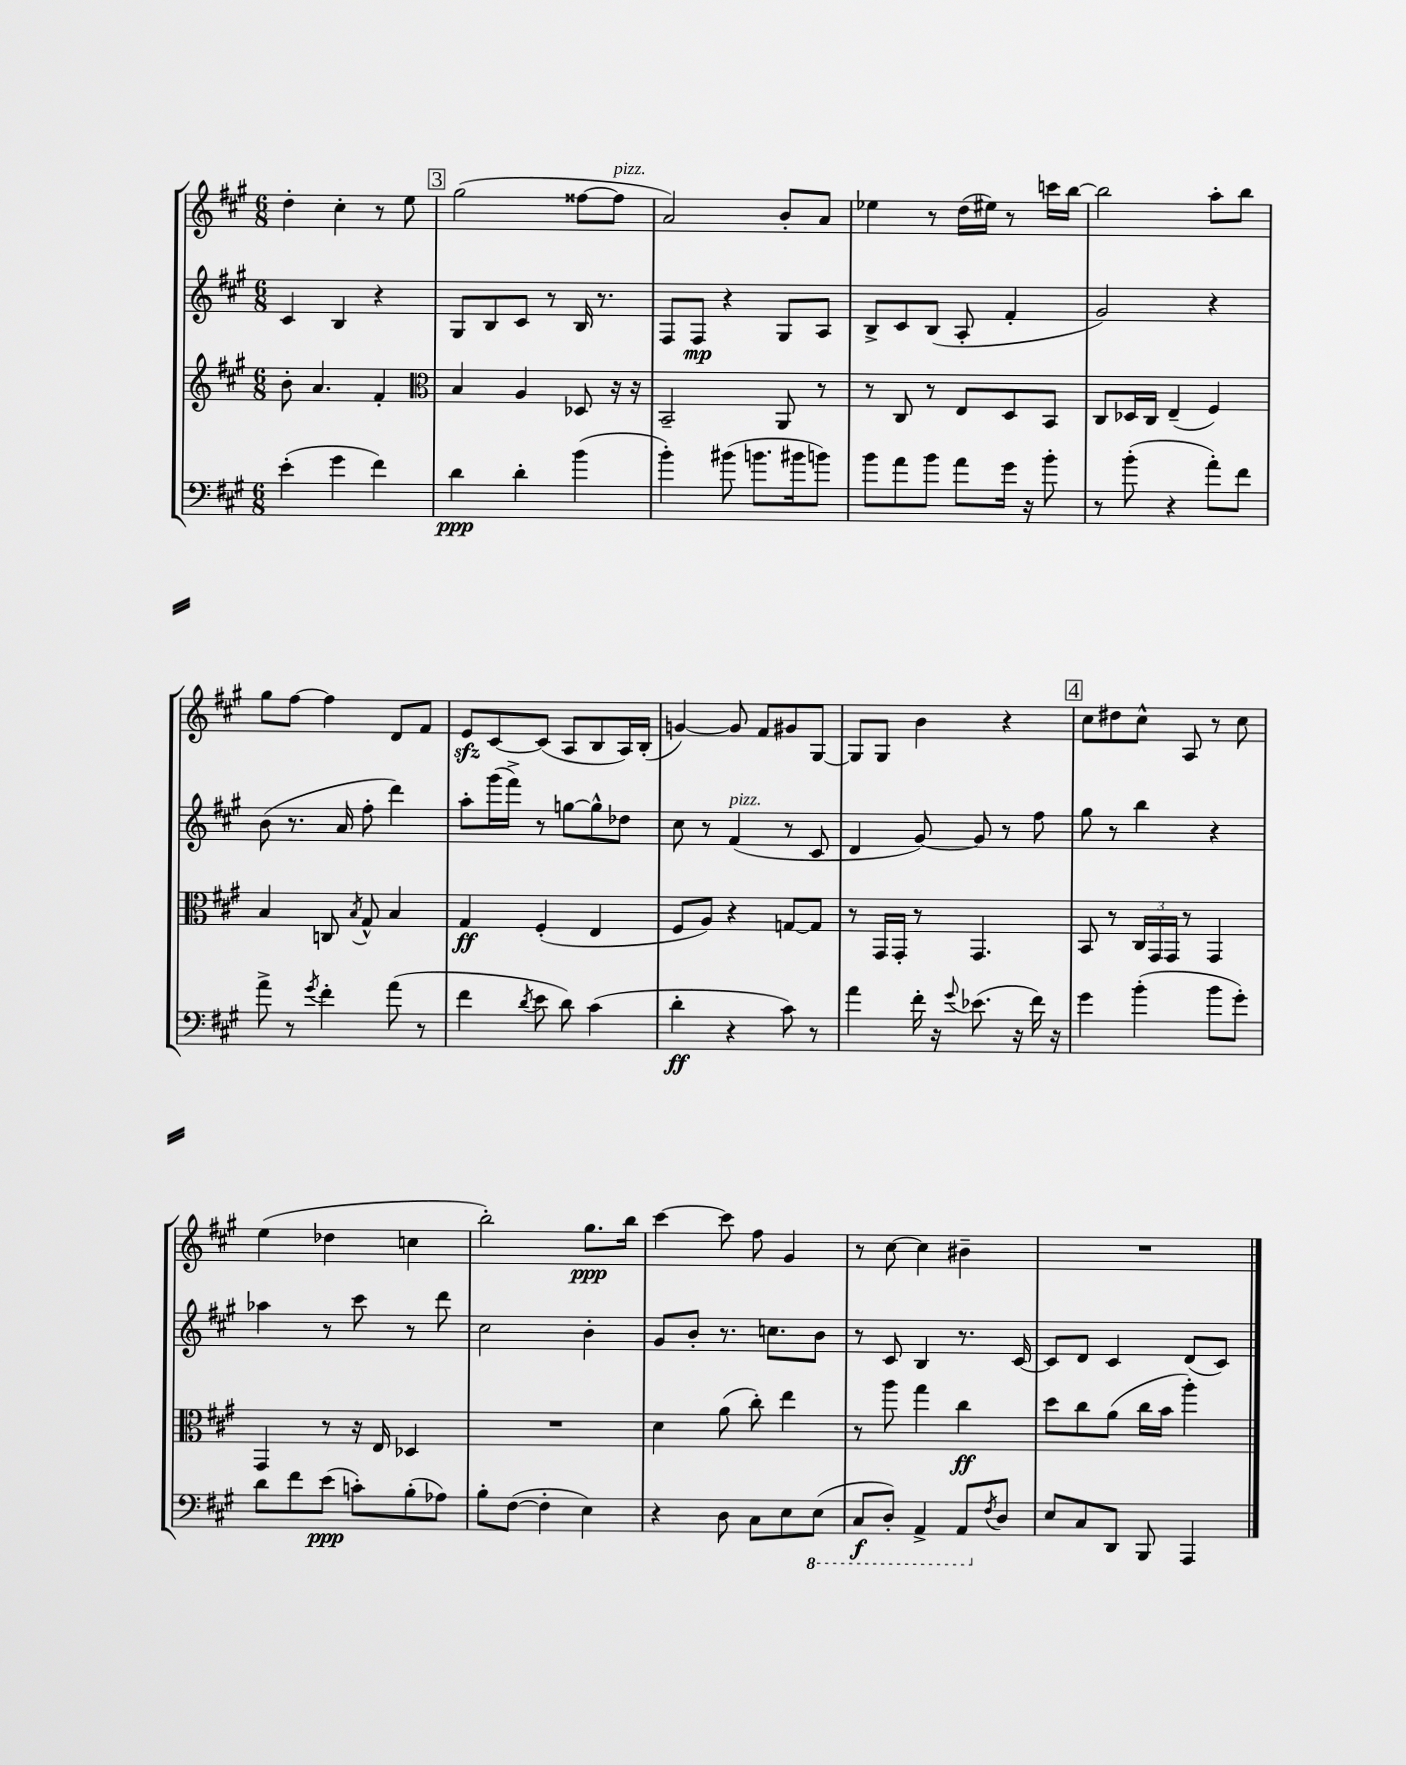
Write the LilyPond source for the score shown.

<<
\new StaffGroup <<
\new Staff = "s0" {
    \clef treble \key a \major \numericTimeSignature \time 6/8
    d''4-. cis''4-. r8 e''8 |
    \mark \markup { \box "3" } gis''2( fisis''8~ fisis''8^\markup { \italic "pizz." } |
    a'2) b'8-. a'8 |
    ees''4 r8 d''16( eis''16) r8 c'''16 b''16~ |
    b''2 a''8-. b''8 |
    gis''8 fis''8~ fis''4 d'8 fis'8 |
    e'8\sfz cis'8~ cis'8( a8 b8 a16) b16-.( |
    g'4~) g'8 fis'8 gis'8 gis8~ |
    gis8 gis8 b'4 r4 |
    \mark \markup { \box "4" } cis''8 dis''8 cis''8-^ a8 r8 cis''8 |
    e''4( des''4 c''4 |
    b''2-.) gis''8.\ppp b''16 |
    cis'''4~ cis'''8 fis''8 gis'4 |
    r8 cis''8~ cis''4 bis'4-- |
    R2. \bar "|." |
}
\new Staff = "s1" {
    \clef treble \key a \major \numericTimeSignature \time 6/8
    cis'4 b4 r4 |
    \mark \markup { \box "3" } gis8 b8 cis'8 r8 b16 r8. |
    fis8 fis8\mp r4 gis8 a8 |
    b8-> cis'8 b8( a8-. fis'4-. |
    gis'2) r4 |
    b'8( r8. a'16 fis''8-. d'''4) |
    a''8-. gis'''16( fis'''16->) r8 g''8~ g''8-^ des''8 |
    cis''8 r8 fis'4^\markup { \italic "pizz." }( r8 cis'8 |
    d'4 gis'8~) gis'8 r8 fis''8 |
    \mark \markup { \box "4" } gis''8 r8 b''4 r4 |
    aes''4 r8 cis'''8 r8 d'''8 |
    cis''2 b'4-. |
    gis'8 b'8-. r8. c''8. b'8 |
    r8 cis'8 b4 r8. cis'16~ |
    cis'8 d'8 cis'4 d'8( cis'8) \bar "|." |
}
\new Staff = "s2" {
    \clef treble \key a \major \numericTimeSignature \time 6/8
    b'8-. a'4. fis'4-. |
    \mark \markup { \box "3" } \clef alto b4 a4 des8 r16 r16 |
    b,2-- a,8 r8 |
    r8 cis8 r8 e8 d8 b,8 |
    cis8 des16 cis16 e4--( fis4) |
    b4 c8 \acciaccatura { b8 } gis8-^ b4 |
    gis4\ff fis4-.( e4 |
    fis8 a8) r4 g8~ g8 |
    r8 gis,16 gis,16-. r8 gis,4. |
    \mark \markup { \box "4" } b,8 r8 \tuplet 3/2 { cis16 gis,16 gis,16 } r8 gis,4 |
    gis,4 r8 r16 e16 des4 |
    R2. |
    d'4 a'8( cis''8-.) e''4 |
    r8 a''8 gis''4 cis''4\ff |
    d''8 cis''8 a'8( cis''16 b'16 a''4-.) \bar "|." |
}
\new Staff = "s3" {
    \clef bass \key a \major \numericTimeSignature \time 6/8
    e'4-.( gis'4 fis'4) |
    \mark \markup { \box "3" } d'4\ppp d'4-. b'4( |
    b'4-.) bis'8( b'8. bis'16 b'8) |
    b'8 a'8 b'8 a'8 gis'16 r16 b'8-. |
    r8 b'8-.( r4 a'8-.) fis'8 |
    a'8-> r8 \acciaccatura { gis'8 } fis'4-. a'8( r8 |
    fis'4 \acciaccatura { d'8 } e'8 d'8) cis'4( |
    d'4-.\ff r4 cis'8) r8 |
    a'4 fis'16-. r16 \appoggiatura { gis'8 } ees'8.( r16 fis'16) r16 |
    \mark \markup { \box "4" } gis'4 b'4-.( b'8 gis'8-.) |
    d'8 fis'8 e'8\ppp( c'8-.) b8-.( aes8) |
    b8-. fis8~( fis4-. e4) |
    r4 d8 cis8 e8 \ottava #-1 e,8( |
    cis,8\f d,8-.) a,,4-> a,,8 \ottava #0 \acciaccatura { fis8 } d8 |
    e8 cis8 d,8 b,,8 a,,4 \bar "|." |
}
>>
>>
\layout { \context { \Score \remove "Bar_number_engraver" } }
